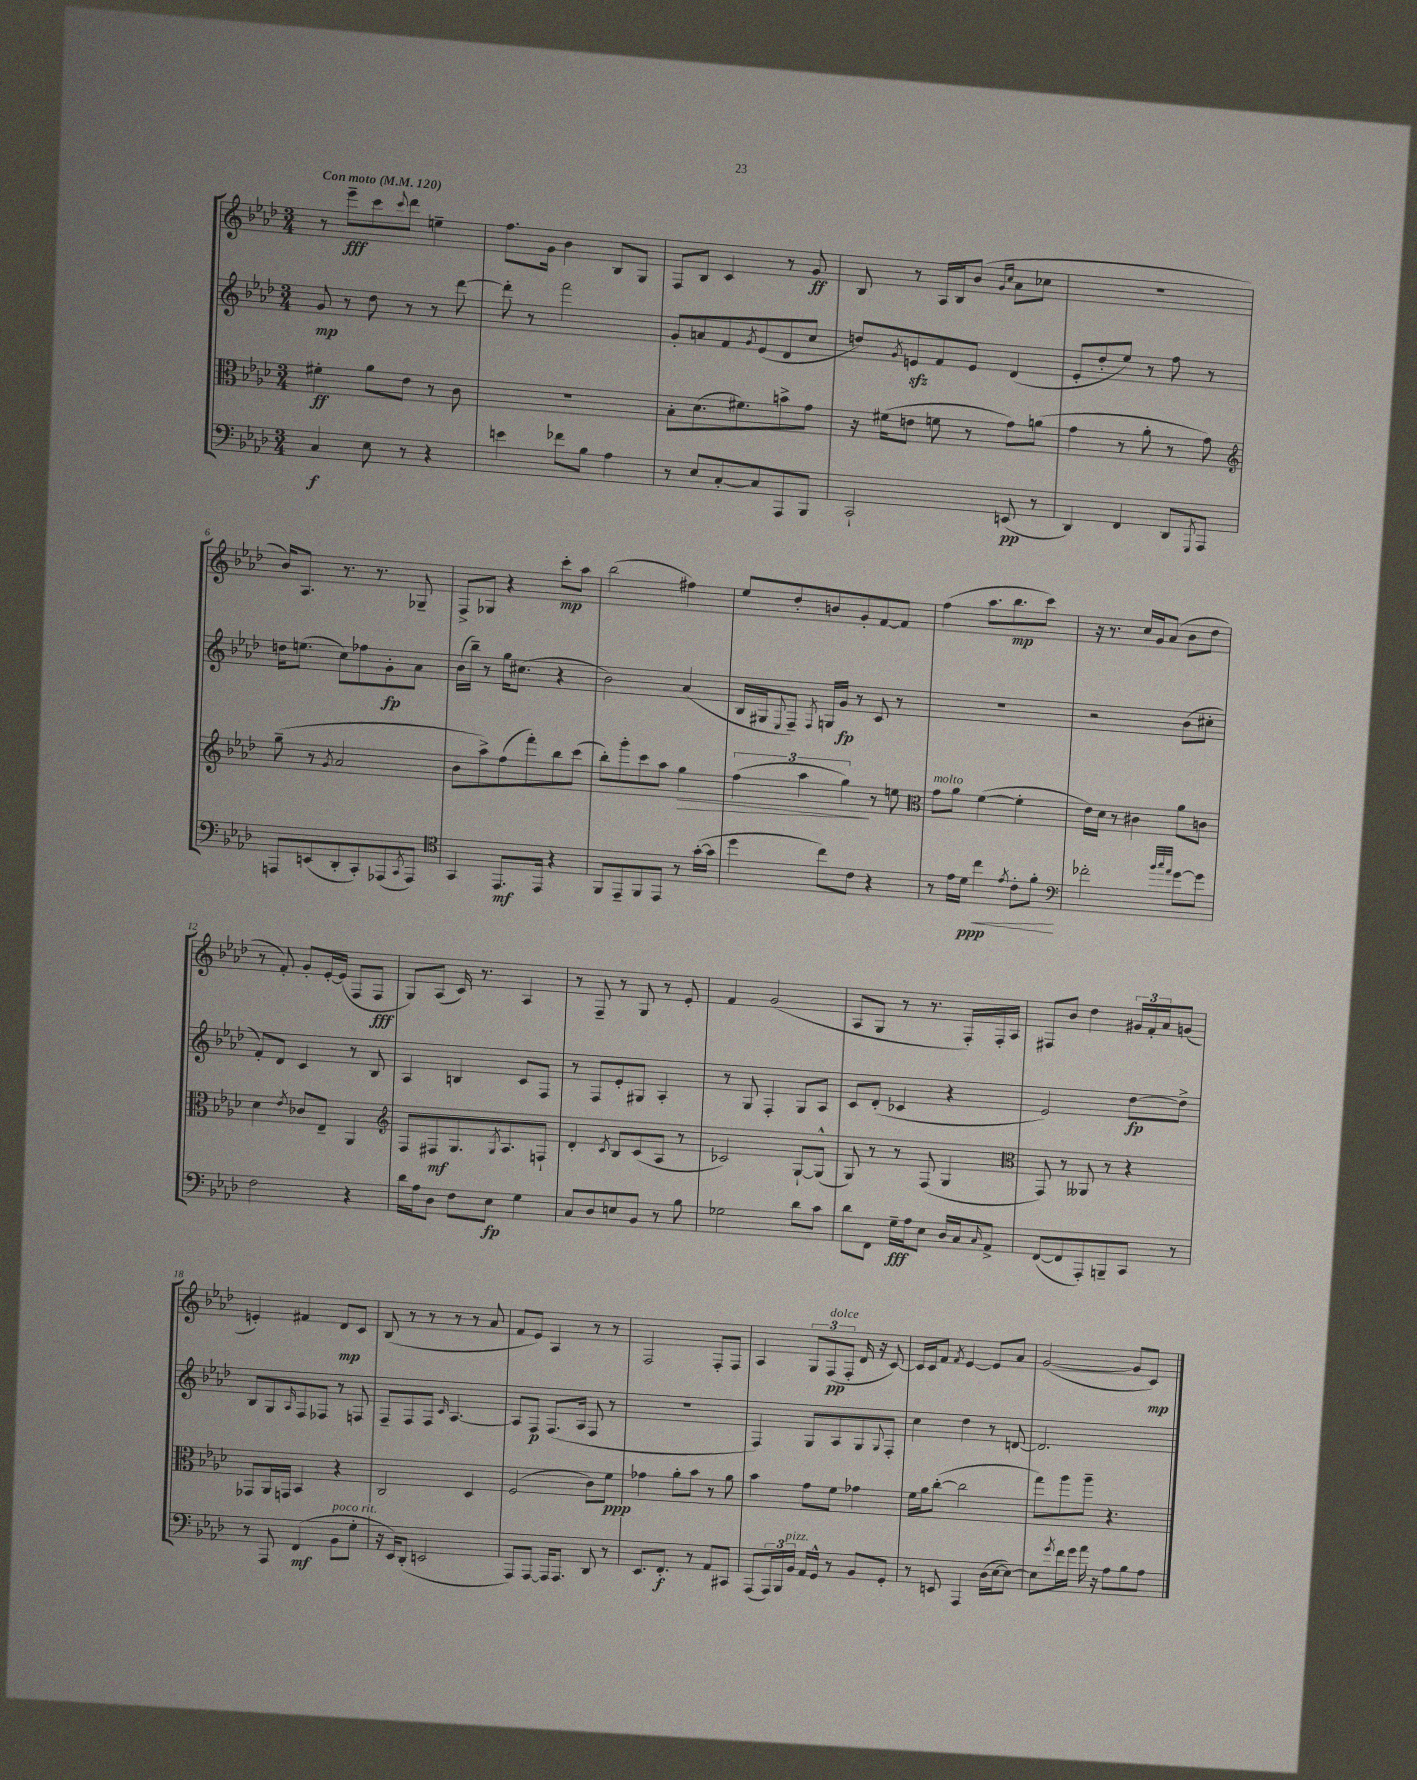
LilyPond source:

<<
\new StaffGroup <<
\new Staff = "s0" {
    \clef treble \key aes \major \numericTimeSignature \time 3/4 \tempo "Con moto" 4 = 120
    r8 ees'''8--\fff c'''8 \appoggiatura { c'''8 } des'''8 e''4-- |
    f''8. g'16 bes'4 bes8 g8 |
    f8 bes8 c'4 r8 g'8\ff |
    bes8 r8 aes16 bes16 bes'8( \grace { g'16 c''16 } aes'8 ces''8 |
    R2. |
    bes'16) aes8. r8. r8. ges8-- |
    f8-> ges8 r4 c'''8-.\mp aes''8 |
    bes''2( fis''4) |
    ees''8 des''8-. b'8 g'8-. f'8~ f'8 |
    f''4( aes''8. bes''8.\mp c'''8) |
    r16 r8. c''16 g'16 aes'8( bes'8 des''8 |
    r8 f'8-.) g'8-. ees'16~-. ees'16( f8 f8\fff |
    g8) aes8( c'16) r8. aes4 |
    r8 f8-- r8 g8 r8 ees'8-. |
    f'4 g'2( |
    aes8 g8 r8 r8. f16-.) f16-. aes16 |
    fis8 bes'8 des''4 \tuplet 3/2 { gis'16 f'16-. aes'16 } g'8( |
    e'4-.) fis'4 des'8\mp c'8 |
    bes8( r8 r8 r8 r8 aes'8 |
    f'8 ees'8) aes4 r8 r8 |
    f2 f8-. f8 |
    aes4 \tuplet 3/2 { g8 f8\pp^\markup { \italic "dolce" }( f8-. } des'16 r16 c'8~) |
    c'16 c'16 f'8 \acciaccatura { f'8 } ees'4~ ees'8 aes'8 |
    g'2~( g'8 c'8\mp) \bar "|." |
}
\new Staff = "s1" {
    \clef treble \key aes \major \numericTimeSignature \time 3/4
    g'8\mp r8 des''8 r8 r8 des'''8~ |
    des'''8-. r8 f'''2 |
    g'8-. a'8 f'8 \acciaccatura { g'8 } ees'8( des'8 c''8 |
    d''8) \acciaccatura { g'8 } e'8\sfz f'8 e'8 des'4( |
    ees'8-. des''8-. ees''8) r8 f''8 r8 |
    d''16 e''8.( c''8) fes''8 g'8-.\fp aes'8 |
    bes'16( bes''16--) r8 g''16 cis''8.( r4 |
    bes'2) aes'4( |
    bes16 gis16 \appoggiatura { ees8 } f8--) \acciaccatura { f8 } g16 g'16\fp r8 c'8 r8 |
    R2. |
    r2 bes'8( cis''8-. |
    f'8-.) des'8 c'4 r8 bes8 |
    aes4 b4 c'8 f8 |
    r8 f8 ees'8-. gis8 aes4-. |
    r8 g8 f4-. g8 aes8 |
    c'8 des'8-.( ces'4 r4 |
    ees'2) des''8~\fp des''8-> |
    bes8 g8 \grace { aes16 } f8 fes8 r8 f8 |
    f8-- f8 f8 \grace { c'16 } aes4.~ |
    aes8 f8\p f8.( aes16 f8 r8 |
    R2. |
    f4) g8 aes8 g8 \appoggiatura { g8 } f8-. |
    c''4 des''4 r8 d'8~ |
    d'2. \bar "|." |
}
\new Staff = "s2" {
    \clef alto \key aes \major \numericTimeSignature \time 3/4
    fis'4-.\ff aes'8 ees'8 r8 c'8 |
    R2. |
    bes8-. des'8.( fis'8.) b'8-> g'8 |
    r16 fis'16( e'8 f'8 r8 g'8) a'8( |
    g'4 r8 aes'8-. r8 g'8) |
    \clef treble g''8--( r8 \acciaccatura { g'8 } aes'2 |
    bes'8 aes''8->) f''8( f'''8-.) bes''8 c'''8( |
    bes''8-.) g'''8-. c'''8 aes''8 g''4\> |
    \tuplet 3/2 { f''4( aes''4 g''4\!) } r8 e''8 |
    \clef alto g'8^\markup { \italic "molto" } aes'8 f'4~( f'4-. |
    ees'16) des'16 r8 cis'4 aes'8 c'8 |
    des'4 \acciaccatura { ees'8 } ces'8 ees8-- aes,4 |
    \clef treble f8 fis8\mf g8. \acciaccatura { g8 } aes8. f8-! |
    des'4-. \acciaccatura { c'8 } bes8 c'8( aes8 r8 |
    ces'2) g8~-! g8-^( |
    g8) r8 r8 f8( g4 |
    \clef alto g,8) r8 aeses,8 r8 r4 |
    ges,8 aes,16 g,16 bes,4 r4 |
    c2 des4 |
    f2( c'8) f'8\ppp |
    ges'4 aes'8-. bes'8 r8 aes'8 |
    bes'4 g'8 f'8 ges'4 |
    f'16 aes'16 c''8~-.( c''2 |
    g''8) aes''8 aes''8-- r4. \bar "|." |
}
\new Staff = "s3" {
    \clef bass \key aes \major \numericTimeSignature \time 3/4
    c4\f ees8 r8 r4 |
    e'4 fes'8 bes8 aes4 |
    r8 ees8 c8~-. c8 aes,,8 bes,,8 |
    c,2-! e,8\pp( r8 |
    des,4) f,4 des,8 \acciaccatura { g,,8 } aes,,8 |
    a,,8 e,8( des,8-. c,8-.) aes,,8( \acciaccatura { c,8 } aes,,8) |
    \clef tenor g,4 ees,8.\mf ees,16 r4 |
    f,8 ees,8-- f,8 ees,8 r8 g'16~-.( g'16 |
    des''4 c''8) c'8 r4 |
    r8 ees'16 des'16\ppp c''4\< \acciaccatura { ees'8 } c'8-. f'8-.\! |
    \clef bass fes'2-. \grace { bes'32 c''32 aes'32 } g'8~ g'8 |
    f2 r4 |
    des'16 aes16 des8 f8 ees8\fp g4 |
    c8 des8 e8 bes,8 r8 bes8 |
    ges2 des'8 c'8 |
    des'8 f,8 g16--\fff aes16 ees8 des16 c16 \grace { c16 } aes,8-> |
    f,8~( f,8 aes,,8-.) b,,8-- c,8 r8 |
    r8 aes,,8 f,4\mf( bes,8^\markup { \italic "poco rit." } g8-. |
    r16 ees,16) des,8-.( e,2 |
    aes,,8) aes,,8~ aes,,16 aes,,8. des,8 r8 |
    ees,8. f,8.-.\f r8 aes,8 cis,8 |
    aes,,8( \tuplet 3/2 { aes,,16) bes,,16 bes,16^\markup { \italic "pizz." } } aes,16 g,16-^ r8 bes,8 g,8-. |
    r8 e,8 aes,,4 des16( ees16~ ees8~) |
    ees8 \acciaccatura { g'8 } f'16 g'16 aes'16 r16 aes8 bes8 aes8 \bar "|." |
}
>>
>>
